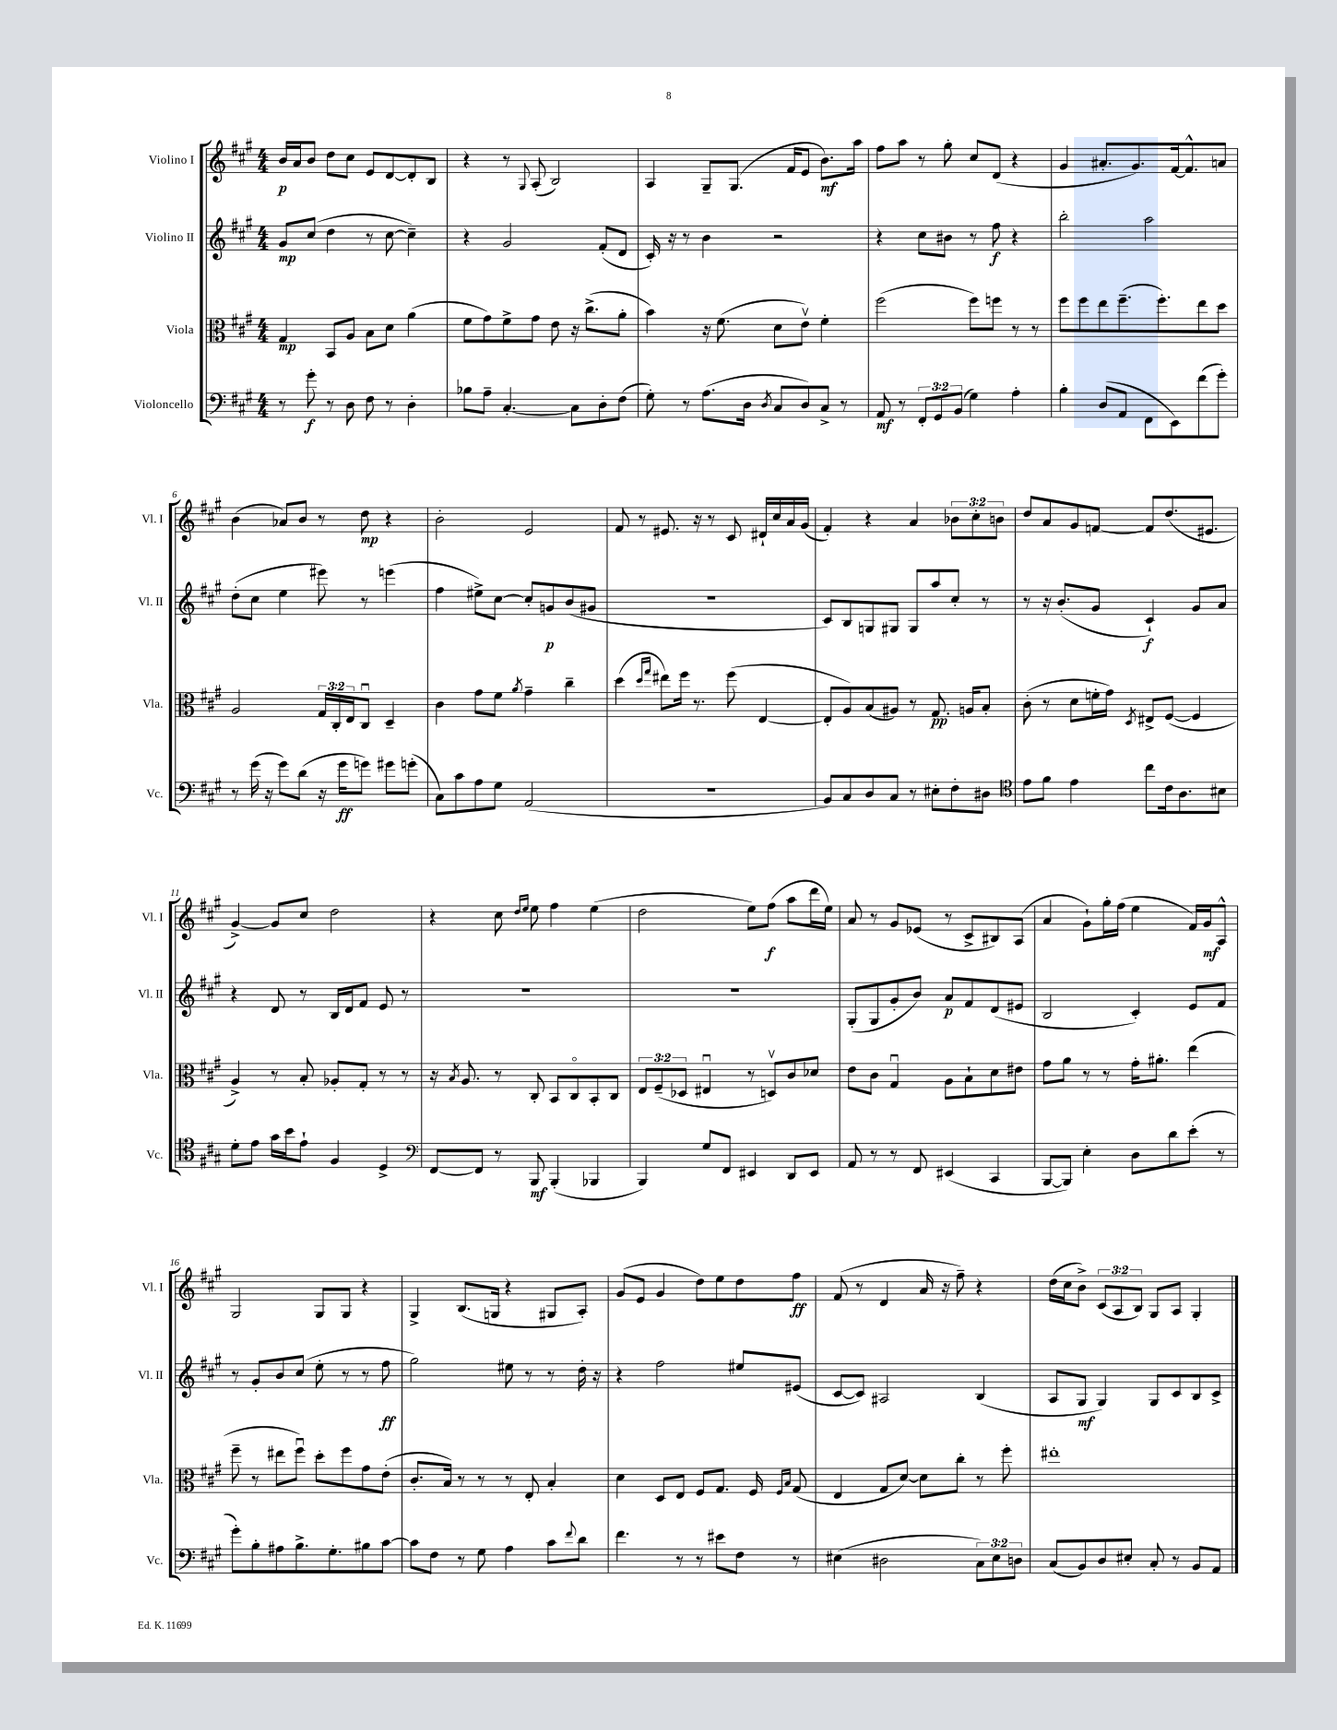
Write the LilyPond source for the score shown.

<<
\new StaffGroup <<
\new Staff = "s0" \with { instrumentName = "Violino I" shortInstrumentName = "Vl. I" } {
    \clef treble \key a \major \numericTimeSignature \time 4/4 \override Staff.TupletNumber.text = #tuplet-number::calc-fraction-text
    b'16\p a'16 b'8 d''8 cis''8 e'8 d'8~ d'8-. b8 |
    r4 r8 \appoggiatura { gis8 } a8-.( b2) |
    a4 gis8-- gis8.( fis'16 e'8 b'8.\mf) a''16 |
    fis''8 a''8 r8 gis''8-. cis''8 d'8( r4 |
    gis'4 ais'8.-. gis'8.) fis'16~ fis'8.-^ a'8 |
    b'4( aes'8) b'8 r8 d''8\mp r4 |
    b'2-. e'2 |
    fis'8 r8 eis'8. r16 r8 cis'8 dis'16-! cis''16 a'16 gis'16( |
    fis'4-.) r4 a'4 \tuplet 3/2 { bes'8 cis''8-. b'8 } |
    d''8 a'8 gis'8 f'8~ f'8 d''8.( eis'8. |
    gis'4~->) gis'8 cis''8 d''2 |
    r4 cis''8 \grace { d''16 e''16 } e''8 fis''4 e''4( |
    d''2 e''8) fis''8\f( a''8 d'''16 e''16) |
    a'8 r8 gis'8 ees'8( r8 cis'8-> bis8) a8( |
    a'4 gis'8-!) gis''16-. fis''16( e''4 fis'16) gis'16\mf a8-^ |
    gis2 gis8 gis8 r4 |
    gis4-> b8.( g16 r4 gis8 a8-.) |
    gis'8( e'8 gis'4 d''8) e''8 d''8 fis''8\ff |
    fis'8( r8 d'4 a'16 r16 fis''8--) r4 |
    d''16( cis''16 b'8->) \tuplet 3/2 { cis'8( a8 b8) } gis8 a8 gis4-. \bar "|." |
}
\new Staff = "s1" \with { instrumentName = "Violino II" shortInstrumentName = "Vl. II" } {
    \clef treble \key a \major \numericTimeSignature \time 4/4
    gis'8\mp cis''8( d''4 r8 cis''8~ cis''4--) |
    r4 gis'2 fis'8-.( d'8 |
    cis'16-.) r16 r8 b'4 r2 |
    r4 cis''8 bis'8 r8 fis''8\f r4 |
    b''2-. a''2 |
    d''8-.( cis''8 e''4 eis'''8) r8 e'''4( |
    fis''4 eis''8->) cis''8~ cis''8-. g'8\p b'8( gis'8 |
    R1 |
    cis'8) b8 g8 gis8 gis8 a''8 cis''8-. r8 |
    r8 r16 b'8.-.( gis'8 cis'4-!\f) gis'8 a'8 |
    r4 d'8 r8 b16 d'16 fis'8 e'8 r8 |
    R1 |
    R1 |
    gis8-.( gis8 gis'8-. b'8) a'8\p fis'8 d'8( eis'8 |
    b2 cis'4-.) e'8 fis'8 |
    r8 gis'8-. b'8 cis''8( e''8-. r8 r8 fis''8\ff |
    gis''2) eis''8 r8 r8 d''16-. r16 |
    r4 fis''2 eis''8 eis'8( |
    cis'8~ cis'8) ais2 b4( |
    a8 gis8\mf gis4) gis8 cis'8 b8 cis'8-> \bar "|." |
}
\new Staff = "s2" \with { instrumentName = "Viola" shortInstrumentName = "Vla." } {
    \clef alto \key a \major \numericTimeSignature \time 4/4 \override Staff.TupletNumber.text = #tuplet-number::calc-fraction-text
    gis4\mp b,8 a8 b8 d'8 a'4( |
    fis'8 gis'8) fis'8-> gis'8 e'8 r16 cis''8.->( a'8-. |
    b'4) r16 fis'8.( d'8 e'8\upbow) fis'4-. |
    fis''2( fis''8) f''8 r8 r8 |
    fis''8 fis''8 e''8 fis''8.--( fis''8.-.) e''8 d''8 |
    a2 \tuplet 3/2 { gis16 cis16-. e16 } cis8\downbow d4-- |
    cis'4 gis'8 fis'8 \acciaccatura { a'8 } gis'4-- cis''4-- |
    d''4( \grace { d''16 gis''16 } eis''8) fis''16 r8. fis''8( e4~ |
    e8-. a8) b8( ais8) r8 gis8.\pp a16 b8-. |
    cis'8-.( r8 d'8 f'16-. gis'16) \acciaccatura { d8 } eis8-> fis8~( fis4 |
    a4->) r8 b8-. aes8-. gis8-. r8 r8 |
    r16 \acciaccatura { b8 } a8. r8 cis8-. b,8 cis8\flageolet b,8-. cis8 |
    \tuplet 3/2 { e8 fis8--( des8 } eis4\downbow r8 d8\upbow) cis'8 des'8 |
    e'8 cis'8 gis4\downbow a8 b8-! d'8 eis'8 |
    gis'8 a'8 r8 r8 gis'16-. ais'8.-. e''4( |
    fis''8-- r8 eis''8 fis''8\downbow) d''8-. fis''8 gis'8 e'8-.( |
    cis'8.-. b16) r8 r8 r8 e8-. b4-. |
    d'4 d8 e8 fis8 gis8. fis16 \grace { fis16 b16 } gis8( |
    e4 gis8 d'8~) d'8 cis''8-. r8 fis''8-. |
    eis''1-. \bar "|." |
}
\new Staff = "s3" \with { instrumentName = "Violoncello" shortInstrumentName = "Vc." } {
    \clef bass \key a \major \numericTimeSignature \time 4/4 \override Staff.TupletNumber.text = #tuplet-number::calc-fraction-text
    r8 gis'8-.\f r8 d8 fis8 r8 d4-. |
    bes8 a8-- cis4.~-. cis8 d8-. fis8( |
    gis8-.) r8 a8.( d16 \acciaccatura { d8 } cis8 d8) cis8-> r8 |
    a,8\mf r8 \tuplet 3/2 { fis,8-. gis,8 b,8( } gis4) a4-. |
    b4-. d8( a,8 fis,8 e,8) fis'8( gis'8-.) |
    r8 gis'16( r16 gis'8) d'8( r16 gis'16\ff g'8) gis'8 g'8-.( |
    cis8) cis'8 a8 gis8 a,2( |
    R1 |
    b,8) cis8 d8 cis8 r8 eis8-. fis8-. dis8 |
    \clef tenor e'8 fis'8 e'4 cis''8 cis'16 a8. bis8 |
    d'8-. e'8 gis'16 b'16 e'8-! fis4 d4-> |
    \clef bass fis,8~ fis,8 r8 b,,8\mf b,,4-.( bes,,4 |
    b,,4) gis8 fis,8 eis,4 d,8 eis,8 |
    a,8 r8 r8 fis,8 eis,4( cis,4 |
    b,,8~ b,,8) e4-. d8 d'8 e'8-.( r8 |
    gis'8-.) b8-. ais8 b8.-> gis8.-. bis8 cis'8~ |
    cis'8 fis8 r8 gis8 a4 cis'8 \appoggiatura { fis'8 } d'8 |
    fis'4. r8 r8 eis'8 fis8 r8 |
    eis4( dis2 \tuplet 3/2 { cis8) eis8 d8 } |
    cis8( b,8) d8 eis8-. cis8-. r8 b,8 a,8 \bar "|." |
}
>>
>>
